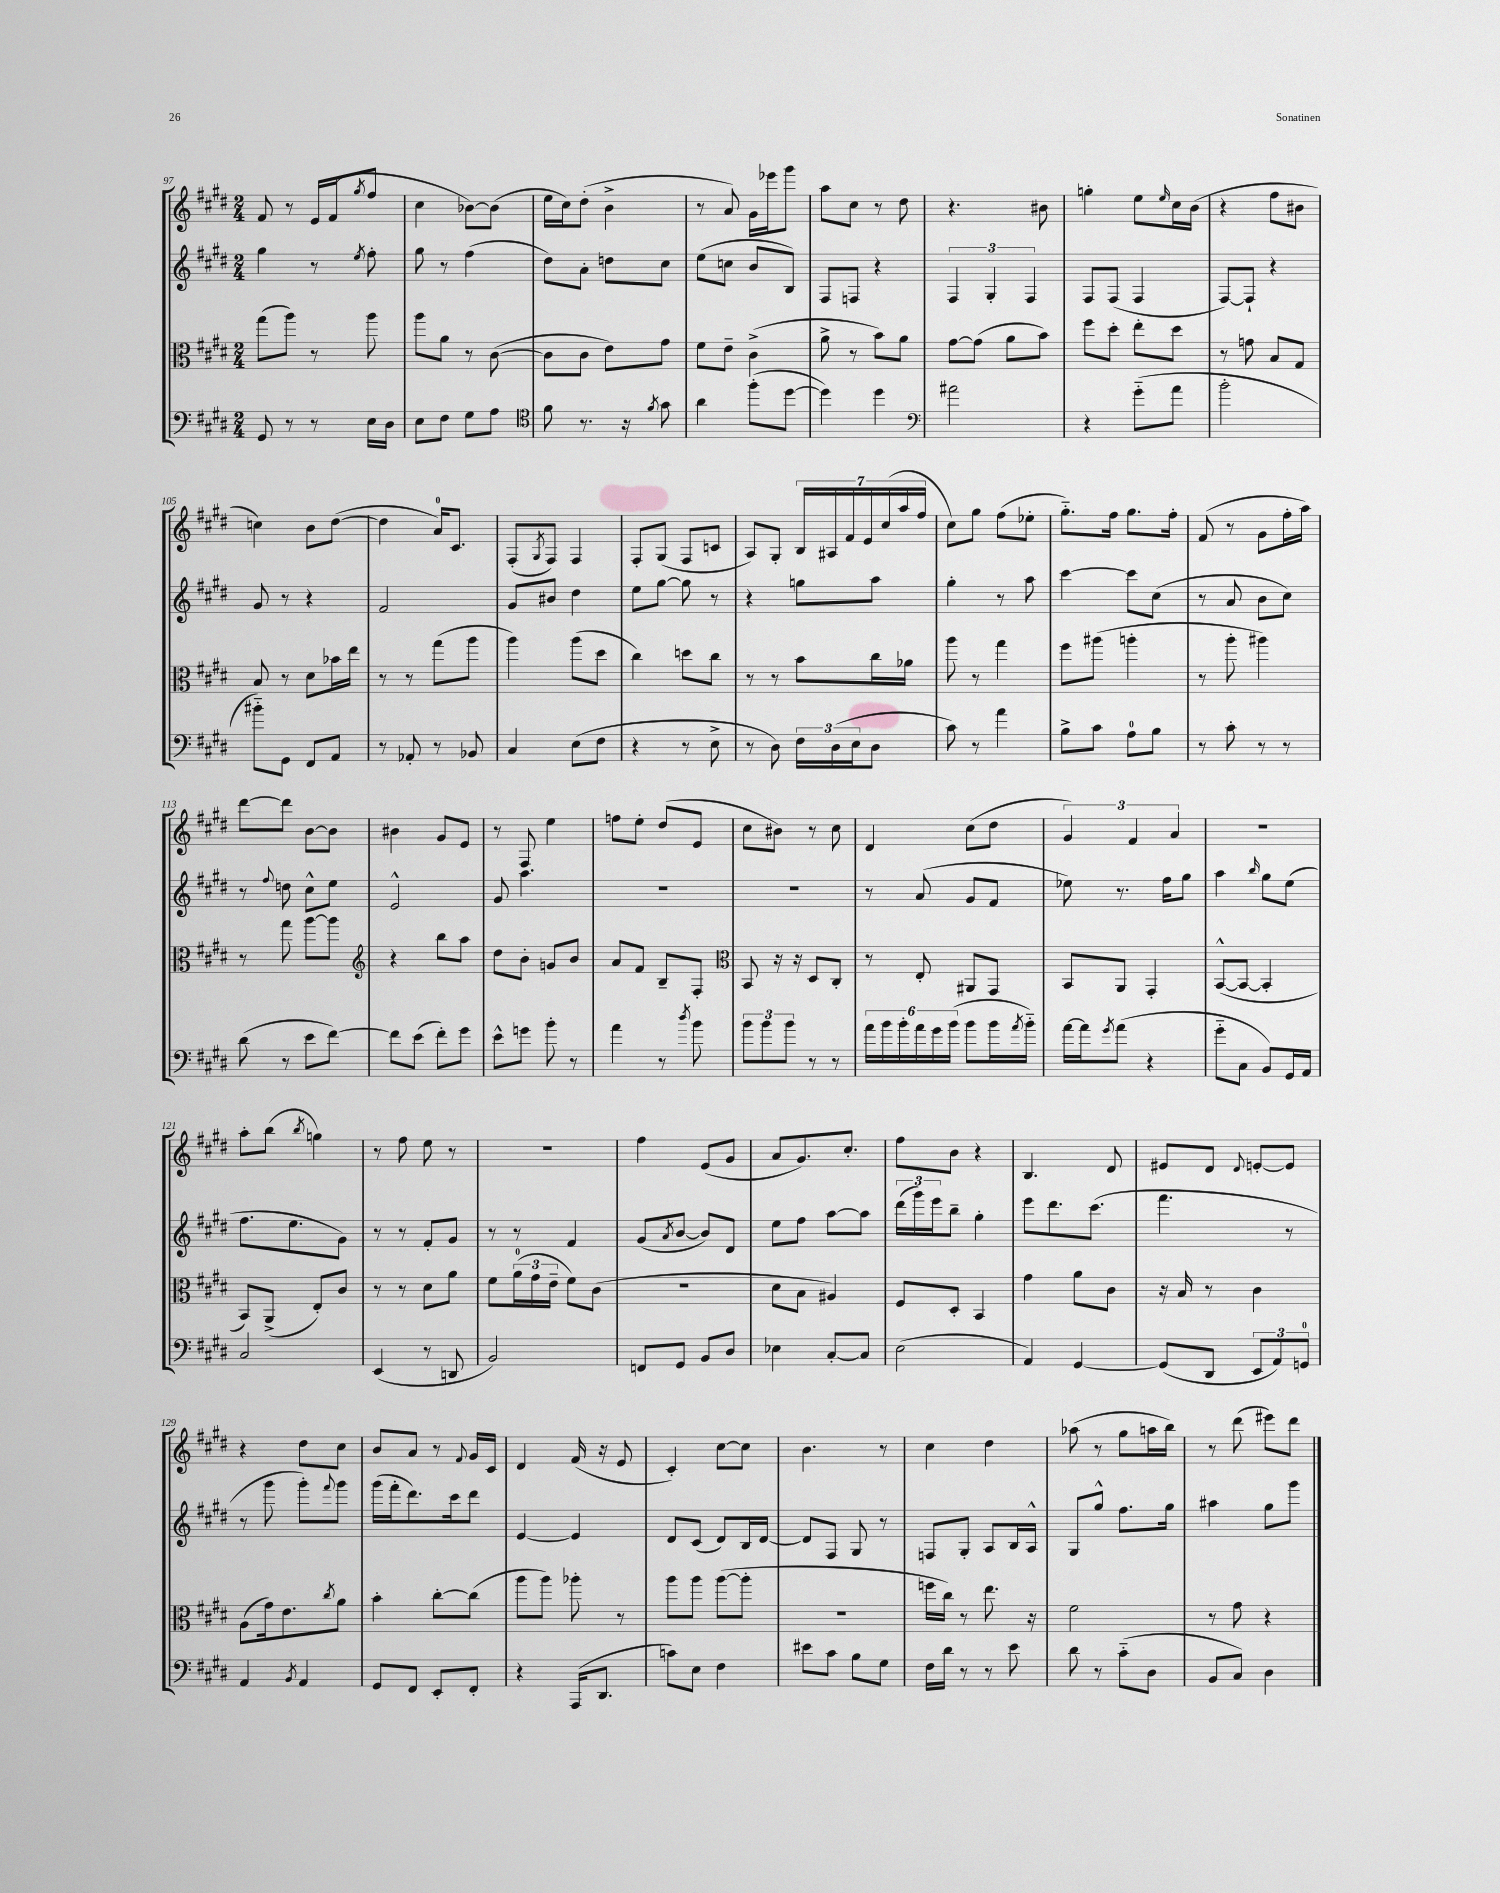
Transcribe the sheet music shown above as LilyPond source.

<<
\new StaffGroup <<
\new Staff = "s0" {
    \clef treble \key e \major \numericTimeSignature \time 2/4
    fis'8 r8 e'16 fis'16( \acciaccatura { gis''8 } fis''8 |
    cis''4 bes'8~) bes'8( |
    e''16 cis''16) dis''8-.( b'4-> |
    r8 a'8) gis'16 ees'''16 gis'''8 |
    a''8 cis''8 r8 dis''8 |
    r4. bis'8 |
    g''4-. e''8 \grace { e''16 } cis''16 b'16( |
    r4 fis''8 bis'8 |
    c''4) b'8 dis''8~( |
    dis''4 a'16-0) cis'8. |
    fis8-.( \acciaccatura { gis8 } fis8) fis4 |
    fis8-. gis8( fis8 c'8 |
    a8) gis8-. \tuplet 7/4 { b16 ais16 fis'16 e'16 cis''16( a''16 fis''16 } |
    cis''8) gis''8 fis''8( ees''8-. |
    gis''8.-_) fis''16 gis''8. fis''16-. |
    fis'8( r8 gis'8 fis''16-. a''16) |
    dis'''8~ dis'''8 b'8~ b'8 |
    bis'4 gis'8 e'8 |
    r8 fis8 e''4 |
    f''8 e''8-. dis''8( e'8 |
    cis''8 bis'8) r8 cis''8 |
    dis'4 cis''8( dis''8 |
    \tuplet 3/2 { gis'4) fis'4 a'4 } |
    r2 |
    a''8-. b''8( \acciaccatura { b''8 } g''4) |
    r8 fis''8 e''8 r8 |
    R2 |
    fis''4 e'8( gis'8 |
    a'8 gis'8.) cis''8.-. |
    fis''8 b'8 r4 |
    b4. dis'8 |
    eis'8 dis'8 \appoggiatura { dis'8 } e'8~-. e'8 |
    r4 dis''8 cis''8 |
    b'8 a'8 r8 \appoggiatura { fis'8 } gis'16 cis'16 |
    dis'4 fis'16( r16 e'8 |
    cis'4-.) cis''8~ cis''8 |
    b'4. r8 |
    cis''4 dis''4 |
    aes''8( r8 gis''8 a''16 b''16) |
    r8 dis'''8( eis'''8) dis'''8 \bar "|." |
}
\new Staff = "s1" {
    \clef treble \key e \major \numericTimeSignature \time 2/4
    gis''4 r8 \acciaccatura { e''8 } fis''8-. |
    gis''8 r8 fis''4( |
    dis''8) a'8-. d''8 cis''8 |
    e''8( c''8 b'8 b8) |
    fis8 f8 r4 |
    \tuplet 3/2 { fis4 gis4-. fis4 } |
    fis8 fis8( fis4 |
    fis8~) fis8-! r4 |
    gis'8 r8 r4 |
    fis'2 |
    gis'8 bis'8 dis''4 |
    e''8 gis''8~ gis''8 r8 |
    r4 g''8 a''8 |
    gis''4-. r8 a''8 |
    cis'''4~ cis'''8 cis''8( |
    r8 a'8 b'8 cis''8) |
    r8 \appoggiatura { fis''8 } d''8 cis''8-^ e''8 |
    e'2-^ |
    gis'8 a''4. |
    R2 |
    R2 |
    r8 a'8( gis'8 fis'8 |
    ees''8) r8. fis''16 gis''8 |
    a''4 \grace { b''16 } gis''8 e''8( |
    fis''8. e''8. gis'8) |
    r8 r8 fis'8-. gis'8 |
    r8 r8 fis'4 |
    gis'8( \acciaccatura { a'8 } b'8~ b'8) dis'8 |
    e''8 fis''8 a''8~ a''8 |
    \tuplet 3/2 { dis'''16( gis'''16) e'''16 } b''8-- gis''4-. |
    e'''8 dis'''8. cis'''8.( |
    fis'''4. r8 |
    r8 gis'''8 gis'''8-.) \appoggiatura { fis'''8 } gis'''8 |
    gis'''16( fis'''16-. dis'''8.) cis'''16 dis'''8 |
    e'4~ e'4 |
    dis'8 cis'8( dis'8) b16 dis'16~ |
    dis'8 fis8 gis8 r8 |
    f8 gis8-. a8 b16 a16-^ |
    gis8 gis''8-^ fis''8. gis''16 |
    ais''4 gis''8 gis'''8 \bar "|." |
}
\new Staff = "s2" {
    \clef alto \key e \major \numericTimeSignature \time 2/4
    gis''8( a''8) r8 a''8 |
    a''8 a'8 r8 cis'8~( |
    cis'8 cis'8 e'8) gis'8 |
    fis'8 e'8-- cis'4->( |
    a'8-> r8 b'8) a'8 |
    gis'8~ gis'8( a'8 b'8) |
    fis''8 dis''8-. e''8-. dis''8 |
    r8 g'8 b8 gis8 |
    b8 r8 dis'8 bes'16 e''16 |
    r8 r8 gis''8( a''8 |
    a''4) a''8( dis''8 |
    cis''4) d''8 cis''8 |
    r8 r8 b'8 cis''16 aes'16 |
    a''8 r8 gis''4 |
    fis''8 ais''8( a''4-. |
    r8 a''8-. ais''4) |
    r8 gis''8 a''8~ a''8 |
    \clef treble r4 b''8 a''8 |
    dis''8 b'8-. g'8 b'8 |
    a'8 fis'8 b8-- fis8-. |
    \clef alto b,8 r16 r16 dis8 cis8-. |
    r8 e8-. ais,8 gis,8 |
    b,8 a,8 gis,4-. |
    b,8~-^( b,8~ b,4-. |
    b,8) a,8->( e8-.) cis'8 |
    r8 r8 dis'8 a'8 |
    fis'8 \tuplet 3/2 { a'16-0( gis'16 e'16-- } fis'8) cis'8( |
    r2 |
    dis'8 b8 ais4) |
    fis8 dis8-. b,4 |
    gis'4 a'8 cis'8 |
    r16 b16 r8 cis'4 |
    a8( gis'16) e'8. \acciaccatura { cis''8 } a'8 |
    b'4-. cis''8~-. cis''8( |
    a''8 a''8) aes''8-. r8 |
    a''8 a''8 a''8~( a''8-. |
    r2 |
    f''16 cis''16) r8 e''8. r16 |
    fis'2 |
    r8 gis'8 r4 \bar "|." |
}
\new Staff = "s3" {
    \clef bass \key e \major \numericTimeSignature \time 2/4
    gis,8 r8 r8 e16 dis16 |
    e8 fis8 gis8 a8 |
    \clef tenor fis'8 r8. r16 \acciaccatura { fis'8 } gis'8 |
    a'4 fis''8-.( dis''8~ |
    dis''4) dis''4 |
    \clef bass ais'2 |
    r4 gis'8-_( a'8 |
    b'2-. |
    bis'8-_) gis,8 fis,8 a,8 |
    r8 aes,8-. r8 bes,8 |
    cis4 e8( fis8 |
    r4 r8 e8-> |
    r8 dis8) \tuplet 3/2 { fis16 dis16( e16 } dis8 |
    cis'8) r8 a'4 |
    b8-> cis'8 a8-0 b8 |
    r8 cis'8-. r8 r8 |
    dis'8( r8 e'8 fis'8~) |
    fis'8 e'8( fis'8-.) gis'8 |
    e'8-^ g'8 b'8-. r8 |
    a'4 r8 \acciaccatura { dis''8 } b'8 |
    \tuplet 3/2 { b'8 b'8 b'8 } r8 r8 |
    \tuplet 6/4 { a'16 b'16 b'16-. a'16 gis'16 b'16( } b'8 b'16 \acciaccatura { a'8 } b'16-_) |
    a'16~ a'16 \acciaccatura { gis'8 } a'8( r4 |
    gis'8-_ cis8 b,8) gis,16 a,16 |
    cis2 |
    e,4( r8 d,8 |
    b,2) |
    f,8 gis,8 b,8 dis8 |
    ees4 cis8~-. cis8 |
    e2( |
    a,4) gis,4~ |
    gis,8( dis,8 \tuplet 3/2 { e,8 a,8) g,8-0 } |
    a,4 \acciaccatura { b,8 } a,4 |
    gis,8 fis,8 e,8-. fis,8-. |
    r4 a,,16( dis,8. |
    c'8) e8 fis4 |
    eis'8 cis'8 b8 gis8 |
    fis16 dis'16 r8 r8 e'8 |
    dis'8 r8 cis'8-_( dis8 |
    b,8 cis8) dis4 \bar "|." |
}
>>
>>
\layout { \context { \Score currentBarNumber = #97 } }
